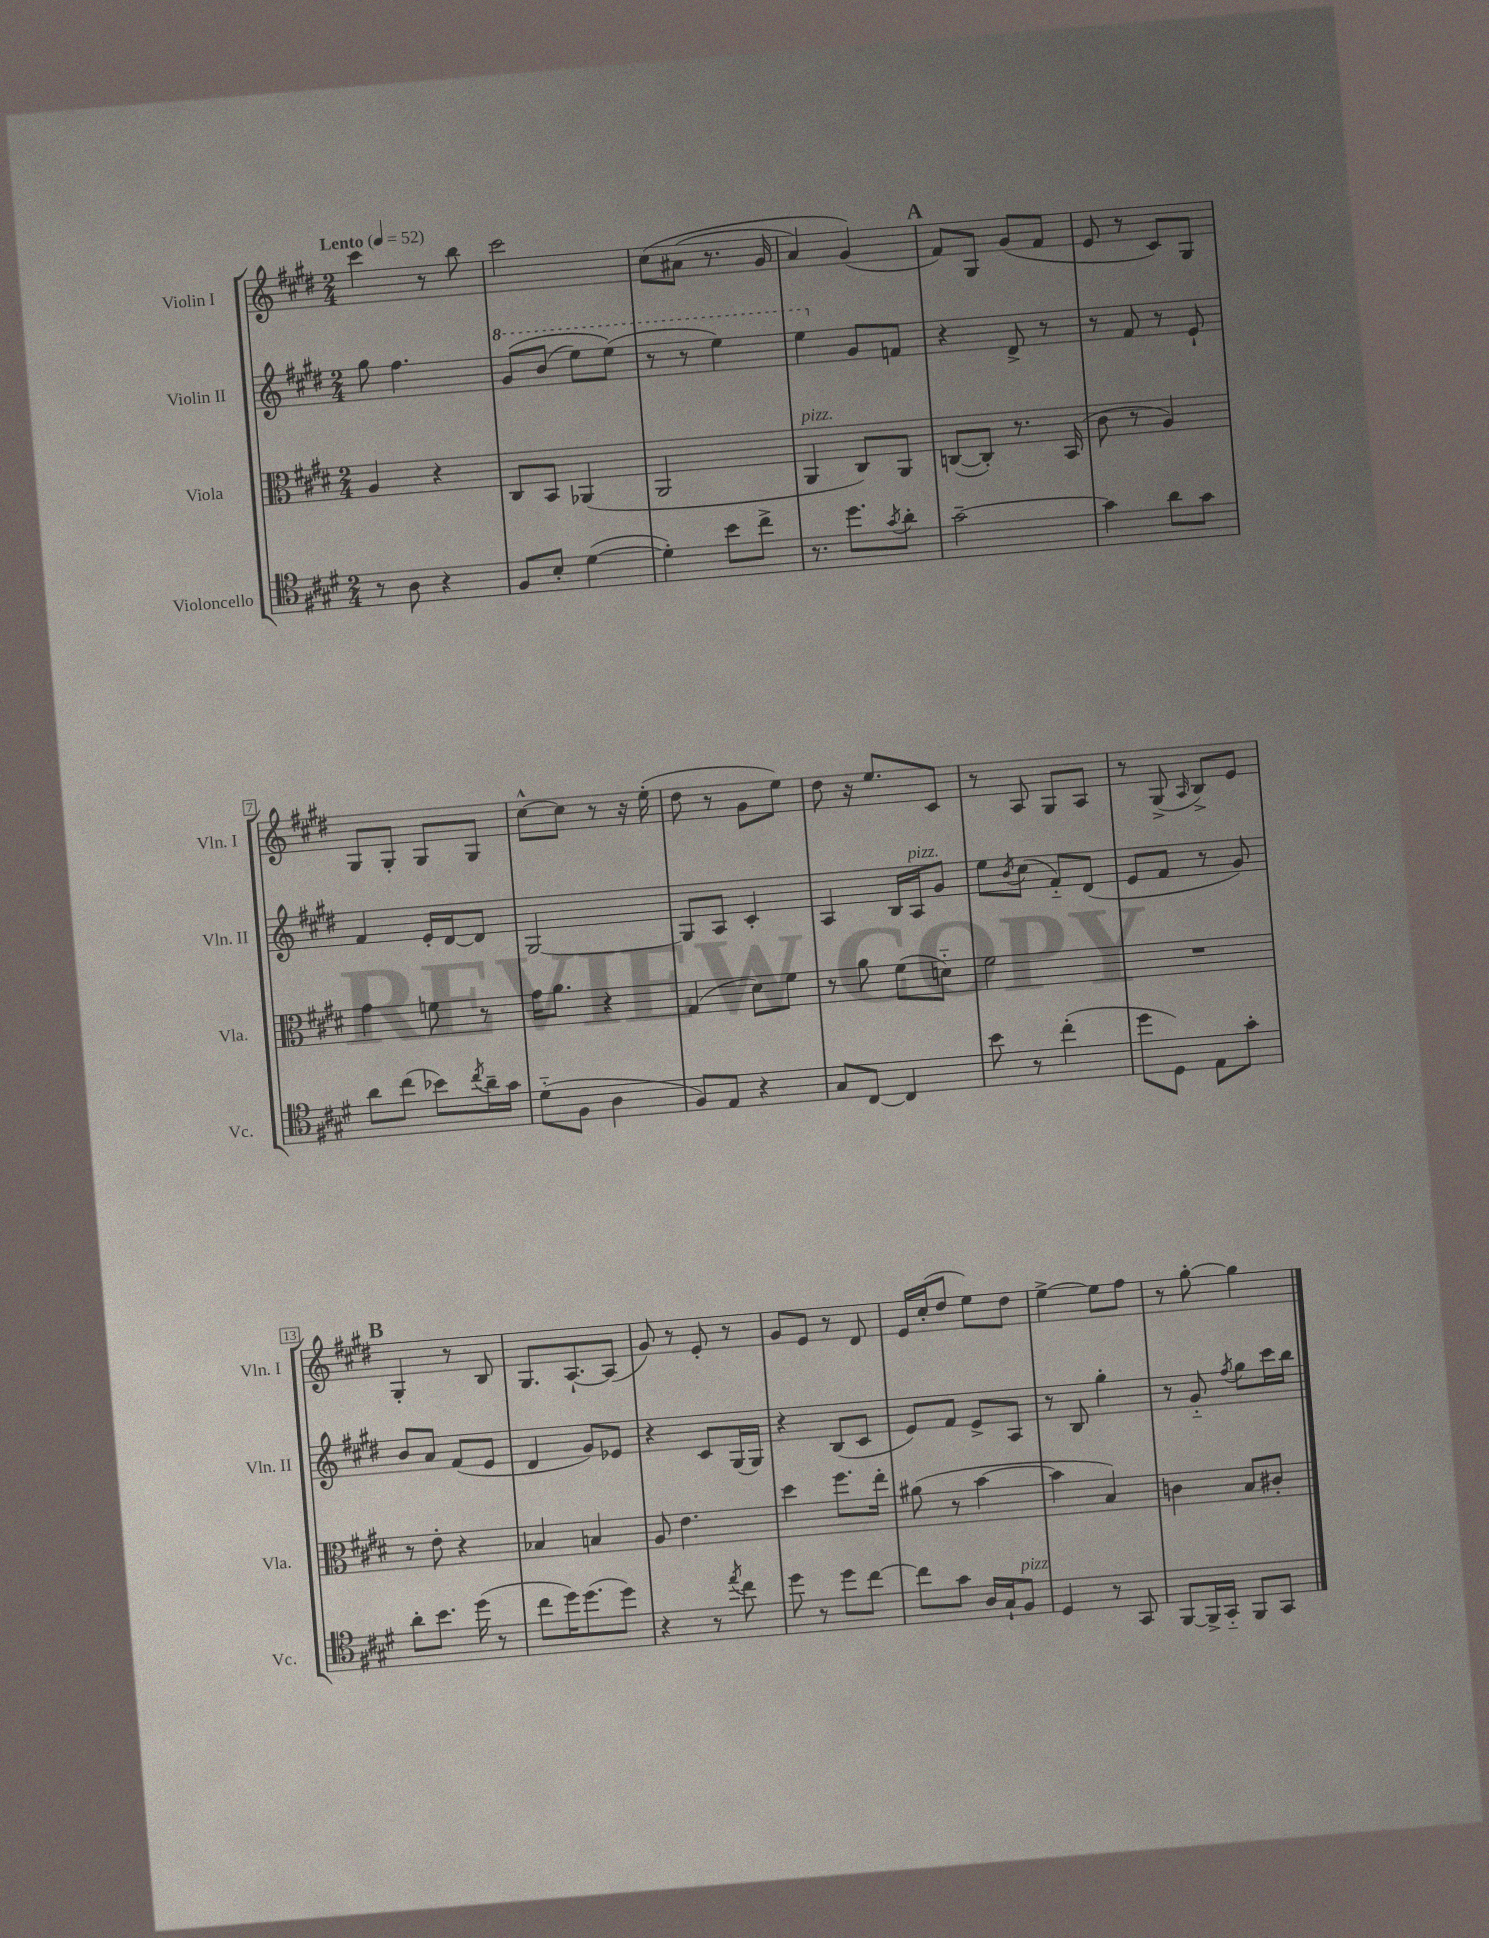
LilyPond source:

<<
\new StaffGroup <<
\new Staff = "s0" \with { instrumentName = "Violin I" shortInstrumentName = "Vln. I" } {
    \clef treble \key e \major \numericTimeSignature \time 2/4 \tempo "Lento" 4 = 52
    cis'''4 r8 b''8 |
    cis'''2 |
    cis''8\( ais'8( r8. gis'16 |
    a'4) gis'4(\) |
    \mark \markup { \bold "A" } fis'8) gis8 gis'8( fis'8 |
    e'8 r8 cis'8) gis8 |
    gis8 gis8-. gis8 gis8 |
    cis''8~-^ cis''8 r8 r16 e''16-.( |
    dis''8 r8 gis'8 e''8) |
    dis''8 r16 e''8. cis'8 |
    r8 a8 gis8 a8 |
    r8 gis8->( \grace { a16 } b8->) e'8 |
    \mark \markup { \bold "B" } gis4-. r8 b8 |
    gis8. a8.~-! a8( |
    gis'8) r8 e'8-. r8 |
    gis'8 e'8 r8 dis'8 |
    e'16 cis''16-.( dis''8 e''8) dis''8 |
    e''4~-> e''8 fis''8 |
    r8 gis''8~-. gis''4 \bar "|." |
}
\new Staff = "s1" \with { instrumentName = "Violin II" shortInstrumentName = "Vln. II" } {
    \clef treble \key e \major \numericTimeSignature \time 2/4
    gis''8 fis''4. |
    \ottava #1 gis''8\( b''8( e'''8) e'''8(\) |
    r8 r8 e'''4) |
    e'''4 \ottava #0 gis'8 f'8 |
    \mark \markup { \bold "A" } r4 dis'8-> r8 |
    r8 fis'8 r8 e'8-! |
    fis'4 e'16-. dis'16~ dis'8 |
    gis2~ |
    gis8 a8 cis'4-. |
    a4 b16 a16^\markup { \italic "pizz." } gis'8 |
    e''8 \acciaccatura { b'8 } cis''8( fis'8-_) dis'8( |
    e'8 fis'8 r8 gis'8) |
    \mark \markup { \bold "B" } b'8 a'8 fis'8( e'8 |
    dis'4 gis'8) ees'8 |
    r4 cis'8 gis16( gis16) |
    r4 b8( cis'8 |
    e'8) fis'8 e'8-> a8 |
    r8 b8 gis''4-. |
    r8 gis'8-_ \acciaccatura { fis''8 } gis''8 cis'''16 b''16 \bar "|." |
}
\new Staff = "s2" \with { instrumentName = "Viola" shortInstrumentName = "Vla." } {
    \clef alto \key e \major \numericTimeSignature \time 2/4
    a4 r4 |
    cis8 b,8 aes,4( |
    a,2 |
    a,4^\markup { \italic "pizz." } cis8) a,8 |
    \mark \markup { \bold "A" } c8~( c8-.) r8. b,16( |
    cis'8 r8 a4) |
    gis'4 f'8 r8 |
    gis'16 a'8. r4 |
    gis4( dis'8) fis'8 |
    r8 a'8 fis'8( d'8-_) |
    fis'2 |
    R2 |
    \mark \markup { \bold "B" } r8 e'8-. r4 |
    bes4 b4 |
    a8 e'4. |
    dis''4 fis''8. e''16-. |
    ais'8( r8 b'4~ |
    b'4 b4) |
    c'4 b8 cis'8-. \bar "|." |
}
\new Staff = "s3" \with { instrumentName = "Violoncello" shortInstrumentName = "Vc." } {
    \clef tenor \key e \major \numericTimeSignature \time 2/4
    r8 a8 r4 |
    fis8 b8-. dis'4~( |
    dis'4-.) b'8 cis''8-> |
    r8. dis''8. \acciaccatura { gis'8 } a'8-. |
    \mark \markup { \bold "A" } gis'2~-- |
    gis'4 a'8 gis'8 |
    a'8 cis''8( bes'8) \acciaccatura { cis''8 } a'16-- gis'16 |
    dis'8-_( fis8 a4 |
    fis8) e8 r4 |
    gis8 cis8~ cis4 |
    b'8 r8 cis''4-.( |
    dis''8 dis8) e8 gis'8-. |
    \mark \markup { \bold "B" } a'8-. b'8. dis''16( r8 |
    cis''8 dis''16) dis''8.( dis''8) |
    r4 r8 \acciaccatura { e''8 } cis''8 |
    dis''8 r8 dis''8 cis''8~ |
    cis''8 gis'8 a16 gis16-! fis8^\markup { \italic "pizz." } |
    dis4 r8 gis,8 |
    fis,8~ fis,16-> gis,16-_ fis,8 gis,8 \bar "|." |
}
>>
>>
\layout { \context { \Score \override BarNumber.stencil = #(make-stencil-boxer 0.1 0.3 ly:text-interface::print) } }
